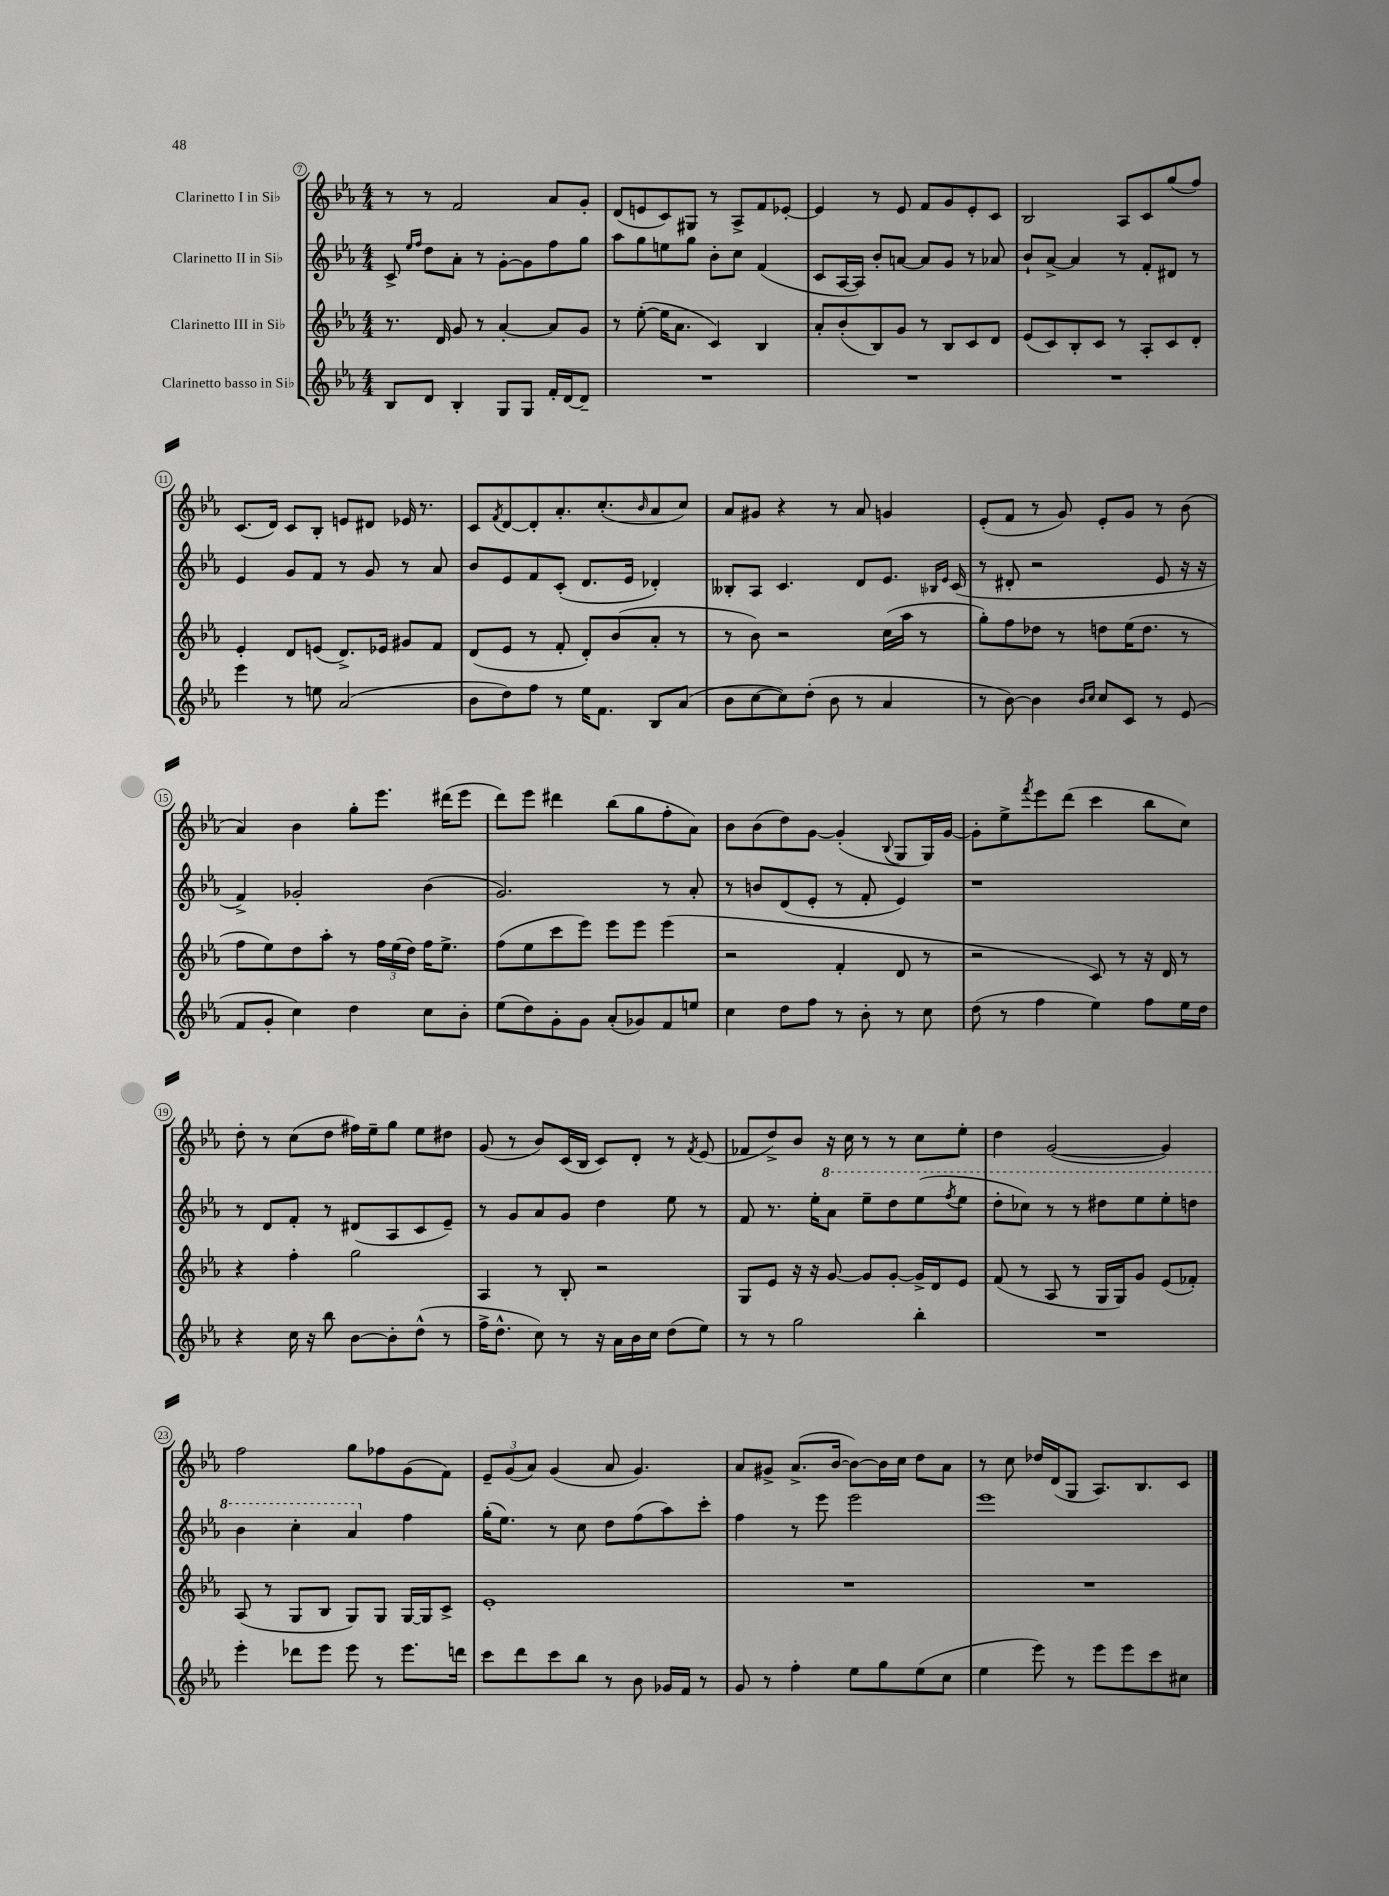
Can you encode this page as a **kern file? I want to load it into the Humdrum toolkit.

**kern	**kern	**kern	**kern
*part4	*part3	*part2	*part1
*staff4	*staff3	*staff2	*staff1
*I"Clarinetto basso in Si♭	*I"Clarinetto III in Si♭	*I"Clarinetto II in Si♭	*I"Clarinetto I in Si♭
*clefG2	*clefG2	*clefG2	*clefG2
*k[b-e-a-]	*k[b-e-a-]	*k[b-e-a-]	*k[b-e-a-]
*M4/4	*M4/4	*M4/4	*M4/4
=7	=7	=7	=7
8B-/L	8.r	8c^/	8r
.	.	16qqee-/LL	.
.	.	16qqff/JJ	.
8d/J	.	8dd\L	8r
.	16d/	.	.
4B-'/	8g/	8a-'\J	2f/
.	8r	8r	.
8G/L	[4a-'/	[8g'\L	.
8G/J	.	8g\]	.
16f'/LL	8a-/L]	8ff\	8a-/L
[16d/J	.	.	.
8d~/J]	8g/J	8gg\J	8g'/J
=8	=8	=8	=8
1r	8r	8aa-\L	(8d/L
.	([8ee-'\	8gg\	8en/
.	16ee-\KL]	8een\	8c/)
.	8.a-\J	.	.
.	.	8gg\J	8G#X/J
.	4c/)	8b-'\L	8r
.	.	8cc\J	8A-^/L
.	4B-/	(4f/	8f/
.	.	.	[8e-X'/J
=9	=9	=9	=9
1r	8a-'/L	8c/L	4e-/]
.	(8b-'/	[16A-/L	.
.	.	16A-/JJ])	.
.	8B-/)	8b-'/L	8r
.	8g/J	[8an/J	8e-/
.	8r	8a/L]	8f/L
.	8B-/L	8g/J	8g/
.	8c/	8r	8e-'/
.	8d/J	8a-X/	8c/J
=10	=10	=10	=10
1r	(8e-/L	8b-`/L	2B-/
.	8c/)	[8a-^/J	.
.	8B-'/	4a-/]	.
.	8c/J	.	.
.	8r	8r	8A-/L
.	8A-'/L	8f'/L	8c/
.	8c/	8d#X/J	(8gg/
.	8d'/J	8r	8ff/J)
!!LO:LB:g=z
=11	=11	=11	=11
4eee-\	4e-'/	4e-/	(8.c/L
.	.	.	16d/Jk)
8r	8d/L	8g/L	8c/L
8een\	(8en/J	8f/J	8B-'/J
(2a-/	8.d^/L)	8r	8en/L
.	.	8g/	8d#X/J
.	16e-X/Jk	.	.
.	8g#X/L	8r	16e-X/
.	.	.	8.r
.	8f/J	8a-/	.
=12	=12	=12	=12
8b-\L	(8d/L	8b-/L	8c/L
.	.	.	8qf/
8dd\)	8e-/J	8e-/	[8d/
8ff\J	8r	8f/	8d'/]
8r	8f'/	(8c'/J	8.a-'/
16ee-\KL	8d'/L)	8.d/L	.
8.f\J	.	.	(8.cc'/
.	(8b-/	.	.
.	.	16e-/Jk	.
.	.	.	16qqb-/
8B-/L	8a-'/J	4d-X'/)	8a-/
(8a-/J	8r	.	8cc/J)
=13	=13	=13	=13
8b-\L	8r	8B--X'/L	8a-/L
[8cc\	8b-\)	8A-/J	8g#X/J
8cc\])	2r	4.c/	4r
(8dd'\J	.	.	.
8b-\	.	.	8r
8r	.	8d/L	8a-/
4a-/	(16cc\LL	8.e-/J	4gn/
.	16aa-\JJ	.	.
.	8r	.	.
.	.	16qqB-X/LL	.
.	.	16qqe-/JJ	.
.	.	(16c/	.
=14	=14	=14	=14
8r	8gg'\L)	8r	(8e-'/L
[8b-\)	8ff\	8d#X'/	8f/J
4b-\]	8dd-X\J	2r	8r
.	8r	.	8g/)
16qqb-/LL	.	.	.
16qqcc/JJ	.	.	.
8cc/L	8ddn\L	.	8e-'/L
8c/J	(16ee-\K	.	8g/J
.	8.dd\J	.	.
8r	.	8e-/	8r
(8e-/	8r	16r	(8b-\
.	.	16r	.
!!LO:LB:g=z
=15	=15	=15	=15
8f/L	8ff\L	4f^/)	4a-/)
8g'/J	8ee-\)	.	.
4cc\)	8dd\	2g-X'/	4b-\
.	8aa-'\J	.	.
4dd\	8r	.	8gg'\L
.	24ff\LL	.	8.eee-\J
.	(24ee-\	.	.
.	24dd\JJ)	.	.
8cc\L	16ff\KL	(4b-\	.
.	8.ee-^\J	.	(16ddd#X\KL
8b-'\J	.	.	8eee-\J
=16	=16	=16	=16
(8ee-\L	(8ff\L	2.g/)	8ddd\L)
8dd\)	8ee-\	.	8eee-\J
8g'\	8ccc\	.	4ddd#X\
8g\J	8eee-\J)	.	.
(8a-'/L	8eee-\L	.	(8bb-\L
8g-X/)	8eee-\J	.	8gg\
8f/	(4eee-\	8r	8ff'\
8een/J	.	8a-'/	8a-\J)
=17	=17	=17	=17
4cc\	2r	8r	8b-\L
.	.	8bn/L	(8b-\
8dd\L	.	(8d/	8dd\)
8ff\J	.	8e-'/J	[8g\J
8r	4f'/	8r	(4g'/]
8b-'\	.	8f'/	.
.	.	.	8qqB-/
8r	8d/	4e-/)	8G/L
8cc\	8r	.	16G/L)
.	.	.	[16g/JJ
=18	=18	=18	=18
(8dd\	2r	1r	8g'\L]
8r	.	.	8ee-^\
.	.	.	8qfff/
4ff\	.	.	8eee-\
.	.	.	(8ddd\J
4ee-\)	8c/)	.	4ccc\
.	8r	.	.
8ff\L	16r	.	8bb-\L
.	16d/	.	.
16ee-\L	8r	.	8cc\J)
16dd\JJ	.	.	.
!!LO:LB:g=z
=19	=19	=19	=19
4r	4r	8r	8dd'\
.	.	8d/L	8r
16cc\	4ff'\	8f'/J	(8cc\L
16r	.	.	.
8bb-\	.	8r	8dd\J
[8b-\L	2gg\	(8d#X/L	16ff#X\LL)
.	.	.	16ee-~\J
8b-'\]	.	8A-/	8gg\J
(8dd^^\J	.	8c/	8ee-\L
8r	.	8e-~/J)	8dd#X\J
=20	=20	=20	=20
16ff^\KL	4A-/	8r	(8g/
8.dd^^\J	.	.	.
.	.	8g/L	8r
8cc\)	8r	8a-/	8b-/L)
8r	8B-'/	8g/J	(16c/L
.	.	.	16B-/JJ
16r	2r	4dd\	8c/L)
16a-\LL	.	.	.
16b-\	.	.	8d'/J
16cc\JJ	.	.	.
(8dd\L	.	8ee-\	8r
.	.	.	8qf/
8ee-\J)	.	8r	(8e-/
=21	=21	=21	=21
8r	8G/L	8f/	8f-X/L
8r	8e-/J	8.r	8dd^/)
2gg\	16r	.	8b-/J
.	16r	16ee-'\KL	.
*	*	*8va	*
.	[8g/	8aa-\J	16r
.	.	.	16cc\
.	8g/L]	8eee-~\L	8r
.	[8g'/J	8ddd\	8r
4bb-'\	16g^/LL]	(8eee-\	8cc\L
.	16d/J	.	.
.	.	8qfff/	.
.	8e-/J	8eee-\J	8ee-'\J
=22	=22	=22	=22
1r	(8f/	8ddd'\L	4dd\
.	8r	8ccc-X\J)	.
.	8A-/	8r	([2g/
.	8r	8r	.
.	16G/LL	8ddd#X\L	.
.	16G/J)	.	.
.	8g/J	8eee-\	.
.	(8e-/L	8eee-'\	4g/])
.	8f-X'/J)	8dddn\J	.
!!LO:LB:g=z
=23	=23	=23	=23
4eee-'\	(8A-/	4bb-\	2ff\
.	8r	.	.
8ddd-X\L	8G/L	4ccc'\	.
8eee-\J	8B-/J	.	.
8eee-\	8G/L)	4aa-/	8gg\L
8r	8G/J	.	8ff-X\
*	*	*X8va	*
8.eee-\L	[16G/LL	4ff\	(8g\
.	16G/J]	.	.
.	8c^/J	.	8f\J)
16dddn\Jk	.	.	.
=24	=24	=24	=24
8ccc\L	1e-'	(16gg'\KL	12e-~/L
.	.	8.ee-\J)	.
.	.	.	(12g/
8ddd\	.	.	.
.	.	.	12a-/J)
8ccc\	.	8r	(4g/
8bb-\J	.	8cc\	.
8r	.	8dd\L	8a-/
8b-\	.	(8ff\	4.g/)
16g-X/LL	.	8aa-\)	.
16f/JJ	.	.	.
8r	.	8ccc'\J	.
=25	=25	=25	=25
8g/	1r	4ff\	8a-/L
8r	.	.	8g#X^/J
4ff'\	.	8r	(8.a-^/L
.	.	8eee-\	.
.	.	.	[16b-/Jk
8ee-\L	.	2eee-\	8b-\L_)
8gg\	.	.	16b-\L]
.	.	.	16cc\JJ
(8ee-\	.	.	8dd\L
8cc\J	.	.	8a-\J
=26	=26	=26	=26
4ee-\	1r	1eee-	8r
.	.	.	8cc\
8eee-\)	.	.	16dd-X/LL
.	.	.	(16d/J
8r	.	.	8G/J
8eee-\L	.	.	8.A-/L)
8eee-\	.	.	.
.	.	.	8.B-/
8ccc\	.	.	.
8cc#X\J	.	.	8c/J
==	==	==	==
*-	*-	*-	*-
